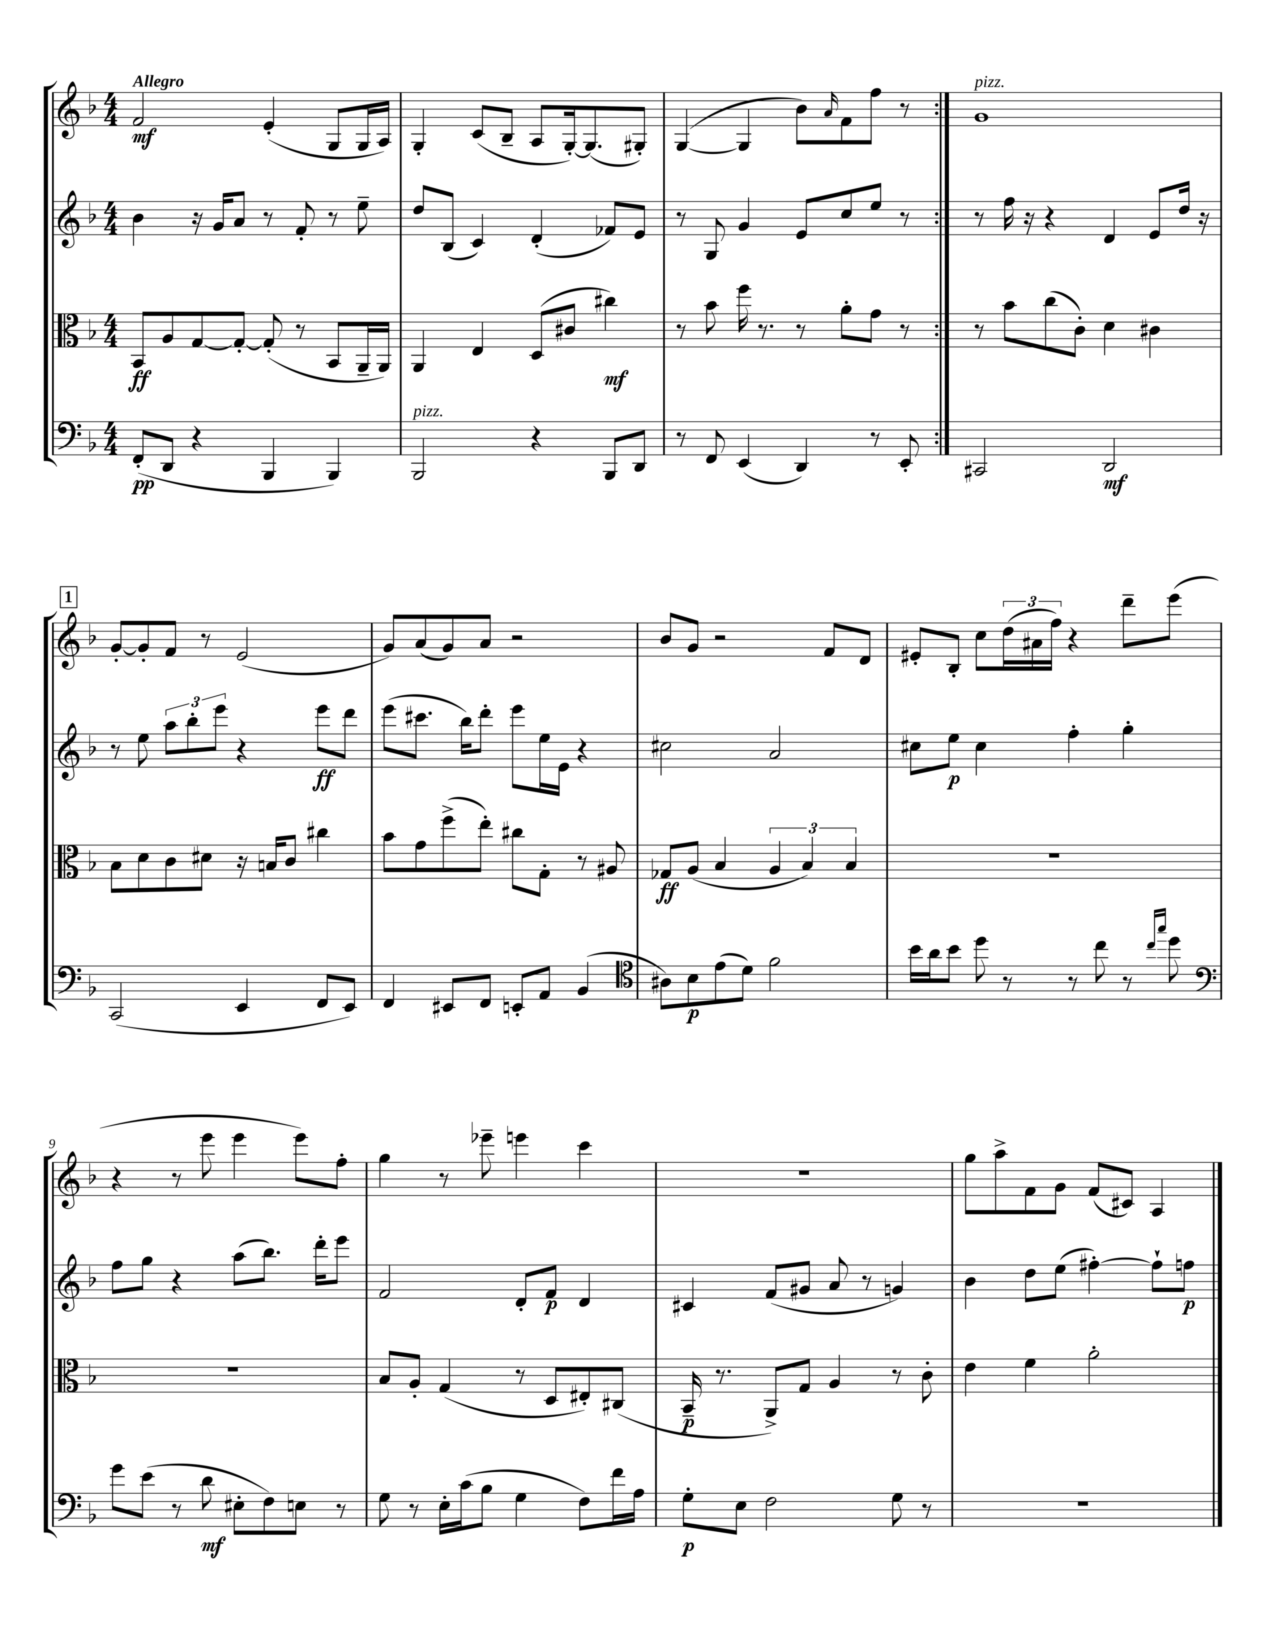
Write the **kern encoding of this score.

**kern	**kern	**kern	**kern
*staff4	*staff3	*staff2	*staff1
*clefF4	*clefC3	*clefG2	*clefG2
*k[b-]	*k[b-]	*k[b-]	*k[b-]
*M4/4	*M4/4	*M4/4	*M4/4
(8FF'	8BB-	4b-	2f
8DD	8A	.	.
4r	[8G	16r	.
.	.	16g	.
.	8G'_	8a	.
4BBB-	(8G']	8r	(4e'
.	8r	8f'	.
4BBB-)	8BB-	8r	8G
.	16AA~	8ee~	16G
.	16AA)	.	16A)
=	=	=	=
2BBB-	4AA	8dd	4G'
.	.	(8B-	.
.	4E	4c)	(8c
.	.	.	8B-~
4r	(8D	(4d'	8A
.	8c#	.	[16G')
.	.	.	(8.G]
8BBB-	4cc#)	8f-)	.
8DD	.	8e	8G#')
=	=	=	=
8r	8r	8r	([4G
8FF	8b-	8G	.
(4EE	16ff	4g	4G]
.	8.r	.	.
4DD)	8r	8e	8b-)
.	.	.	16qqa
.	8a'	8cc	8f
8r	8g	8ee	8ff
8EE'	8r	8r	8r
=:|!	=:|!	=:|!	=:|!
2CC#	8r	8r	1g
.	8b-	16ff	.
.	.	16r	.
.	(8cc	4r	.
.	8c')	.	.
2DD	4d	4d	.
.	4c#	8e	.
.	.	16dd	.
.	.	16r	.
=	=	=	=
(2CC	8B-	8r	[8g'
.	8d	8ee	8g']
.	8c	12aa	8f
.	.	12bb-'	.
.	8d#	.	8r
.	.	12eee	.
4EE	16r	4r	(2e
.	16B	.	.
.	8c	.	.
8FF	4cc#	8eee	.
8EE)	.	8ddd	.
=	=	=	=
4FF	8b-	(8eee	8g)
.	8g	8.ccc#	(8a
8EE#	(8ff^	.	8g)
.	.	16bb-)	.
8FF	8ee')	8ddd'	8a
8EE'	8cc#	8eee	2r
8AA	8G'	16ee	.
.	.	16e	.
(4BB-	8r	4r	.
.	8A#	.	.
=	=	=	=
*clefC4	*	*	*
8A#)	8G-	2cc#	8b-
8B-	(8A	.	8g
(8e	4B-	.	2r
8d)	.	.	.
2f	6A	2a	.
.	6B-)	.	.
.	.	.	8f
.	6B-	.	.
.	.	.	8d
=	=	=	=
16b-	1r	8cc#	8e#'
16a	.	.	.
8b-	.	8ee	8B-'
8dd	.	4cc#	8cc
8r	.	.	(24dd
.	.	.	24a#
.	.	.	24ff)
8r	.	4ff'	4r
8cc	.	.	.
8r	.	4gg'	8ddd~
16qqcc	.	.	.
16qqgg	.	.	.
8dd	.	.	(8eee
=	=	=	=
*clefF4	*	*	*
8g	1r	8ff	4r
(8e	.	8gg	.
8r	.	4r	8r
8d	.	.	8eee
8E#'	.	(8aa	4eee
8F)	.	8.bb-)	.
8E	.	.	8eee)
.	.	16ddd'	.
8r	.	8eee	8ff'
=	=	=	=
8G	8B-	2f	4gg
8r	8A'	.	.
16E'	(4G	.	8r
(16c	.	.	.
8B-	.	.	8eee-~
4G	8r	8d'	4eee
.	8D	8f	.
8F)	8E#')	4d	4ccc
16f	(8C#	.	.
16A	.	.	.
=	=	=	=
8G'	16BB-~	4c#	1r
.	8.r	.	.
8E	.	.	.
2F	8AA^)	(8f	.
.	8G	8g#	.
.	4A	8a	.
.	.	8r	.
8G	8r	4g)	.
8r	8c'	.	.
=	=	=	=
1r	4e	4b-	8gg
.	.	.	8aa^
.	4f	8dd	8f
.	.	(8ee	8g
.	2a'	[4ff#')	(8f
.	.	.	8c#)
.	.	8ff#`]	4A
.	.	8ff	.
==	==	==	==
*-	*-	*-	*-
